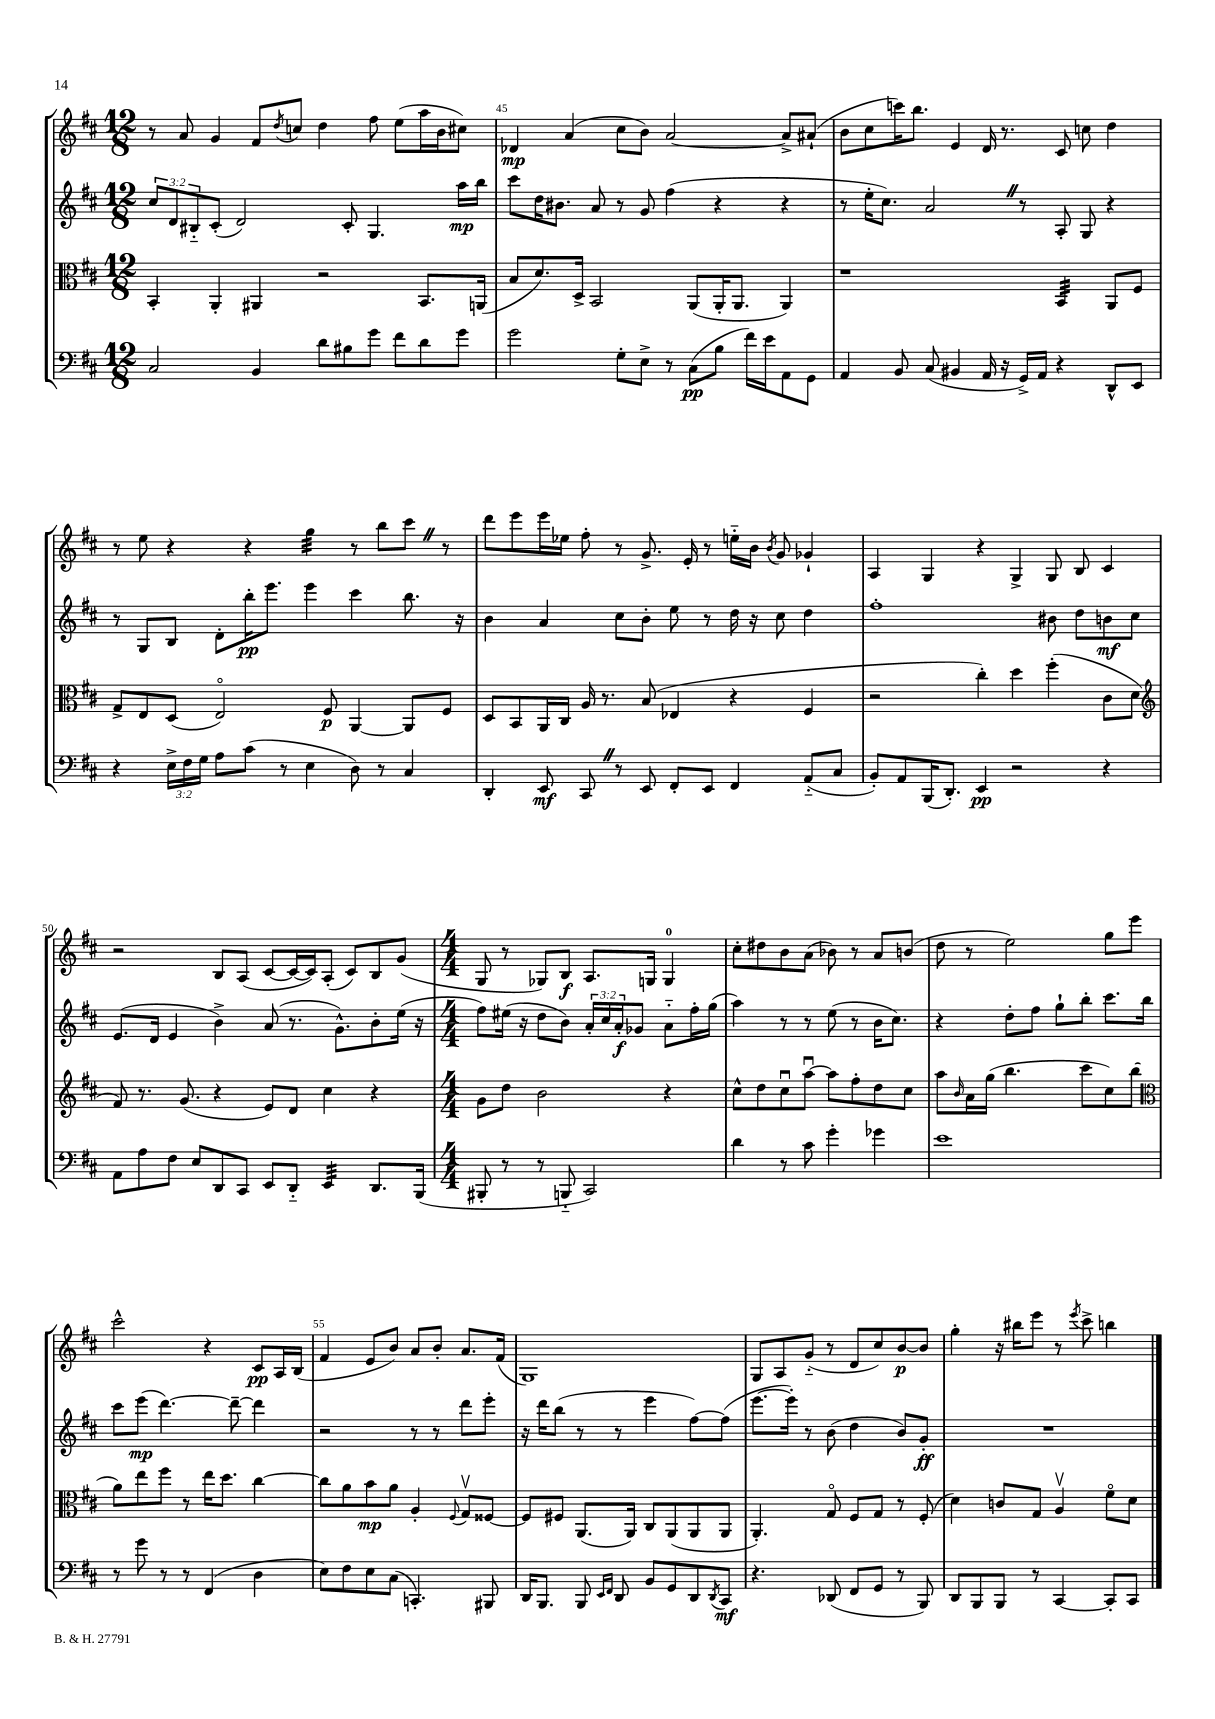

**kern	**kern	**kern	**kern
*staff4	*staff3	*staff2	*staff1
*clefF4	*clefC3	*clefG2	*clefG2
*k[f#c#]	*k[f#c#]	*k[f#c#]	*k[f#c#]
*M12/8	*M12/8	*M12/8	*M12/8
2C#	4BB'	12cc#	8r
.	.	12d	.
.	.	.	8a
.	.	12B#'~	.
.	4AA'	(8c#'	4g
.	.	2d)	.
4BB	4AA#	.	8f#
.	.	.	8qdd
.	.	.	8cc
8d	2r	.	4dd
8B#	.	8c#'	.
8g	.	4.G	8ff#
8f#	.	.	(8ee
8d	8.BB	.	16aa
.	.	.	16b
8g	.	16aa	8cc#)
.	(16AA	16bb	.
=	=	=	=
2g	8B	8ccc#	4d-
.	8.d)	16dd	.
.	.	8.b#	.
.	.	.	(4a
.	16D^	.	.
.	2BB	8a	.
8G'	.	8r	8cc#
8E^	.	8g	8b)
8r	.	(4ff#	[2a
(8C#	(8AA	.	.
8B	16AA'	4r	.
.	8.AA	.	.
16f#)	.	.	.
16e	.	.	.
8AA	4AA)	4r	8a^]
8GG	.	.	(8a#`
=	=	=	=
4AA	1r	8r	8b
.	.	16ee'	8cc#
.	.	8.cc#)	.
8BB	.	.	16ccc)
.	.	.	8.bb
(8C#	.	2a	.
4BB#	.	.	4e
16AA	.	.	16d
16r	.	.	8.r
16GG^)	.	8r	.
16AA	.	.	.
4r	4BB	8A'	8c#
.	.	8G	8cc
8DD^^	8AA	4r	4dd
8EE	8F#	.	.
=	=	=	=
4r	8G^	8r	8r
.	8E	8G	8ee
24E^	(8D	8B	4r
24F#	.	.	.
24G	.	.	.
8A	2Eo)	8d'	.
(8c#	.	16bb'	4r
.	.	8.eee	.
8r	.	.	.
4E	.	4eee	4gg
.	8F#	.	.
8D)	[4AA	4ccc#	8r
8r	.	.	8bb
4C#	8AA]	8.bb	8ccc#
.	8F#	.	8r
.	.	16r	.
=	=	=	=
4DD'	8D	4b	8ddd
.	8BB	.	8eee
8EE	16AA	4a	16eee
.	16C#	.	16ee-
8CC#	16A	.	8ff#'
.	8.r	.	.
8r	.	8cc#	8r
8EE	(8B	8b'	8.g^
8FF#'	4E-	8ee	.
.	.	.	16e'
8EE	.	8r	8r
4FF#	4r	16dd	16ee'~
.	.	16r	16b
.	.	.	8qb
.	.	8cc#	8g
(8AA'~	4F#	4dd	4g-`
8C#	.	.	.
=	=	=	=
8BB')	2r	1ff#'	4A
8AA	.	.	.
(16BBB	.	.	4G
8.DD')	.	.	.
4EE	4cc#')	.	4r
2r	4dd	.	4G^
.	(4ff#'	8b#	8G
.	.	8dd	8B
4r	8c#	8b	4c#
.	8d	8cc#	.
=	=	=	=
*	*clefG2	*	*
8AA	8f#)	(8.e	2r
8A	8.r	.	.
.	.	16d	.
8F#	.	4e	.
.	(8.g	.	.
8E	.	.	.
8DD	4r	4b^)	8B
8CC#	.	.	(8A
8EE	8e)	(8a	[8c#
8DD'~	8d	8.r	16c#_
.	.	.	16c#])
4EE	4cc#	.	(8A'
.	.	8.g^^)	.
.	.	.	8c#)
8.DD	4r	8b'	8B
.	.	(16ee	(8g
(16BBB	.	16r	.
=	=	=	=
*M4/4	*M4/4	*M4/4	*M4/4
8BBB#'	8g	8ff#)	8G
8r	8dd	(16ee#	8r
.	.	16r	.
8r	2b	8dd	8G-)
8BBB'~	.	8b)	8B
2CC#)	.	24a'	8.A
.	.	24cc#	.
.	.	24a'	.
.	.	8g-	.
.	.	.	16G
.	4r	8a'~	4G
.	.	16ff#'	.
.	.	(16gg	.
=	=	=	=
4d	8cc#^^	4aa)	8cc#'
.	8dd	.	8dd#
8r	8cc#u	8r	8b
8c#	[8aau	8r	(8a
4g'	8aa]	(8ee	8b-)
.	8ff#'	8r	8r
4g-	8dd	16b	8a
.	.	8.cc#)	.
.	8cc#	.	(8b
=	=	=	=
1e	8aa	4r	8dd
.	16qqb	.	.
.	16a	.	8r
.	(16gg	.	.
.	4.bb	8dd'	2ee)
.	.	8ff#	.
.	.	8gg`	.
.	8ccc#	8bb'	.
.	8cc#)	8.ccc#	8gg
.	(8bb	.	8eee
.	.	16bb	.
=	=	=	=
*	*clefC3	*	*
8r	8a)	8ccc#	2ccc#^^
8g	8ee	(8eee	.
8r	8ff#	[4.ddd)	.
8r	8r	.	.
(4FF#	16ee	.	4r
.	8.dd	.	.
.	.	8ddd~_	.
4D	[4cc#	4ddd]	8c#
.	.	.	16A
.	.	.	(16B
=	=	=	=
8E)	8cc#]	2r	4f#
8F#	8a	.	.
8E	8b	.	8e
(8C#	8a	.	8b)
4.CC')	4A'	8r	8a
.	.	8r	8b'
.	8qqF#	.	.
.	8Gv	8ddd	8.a
8BBB#	[8F##	8eee'	.
.	.	.	(16f#
=	=	=	=
16DD	8F##]	16r	1G)
8.BBB	.	16ddd	.
.	8F#	(8bb	.
8BBB	(8.AA	8r	.
16qqEE	.	.	.
16qqFF#	.	.	.
8DD	.	8r	.
.	16AA)	.	.
8BB	8C#	4eee	.
8GG	(8AA	.	.
8DD	8AA	[8ff#)	.
8qDD	.	.	.
8CC#	8AA	(8ff#]	.
=	=	=	=
4.r	4.AA')	[8.eee	8G
.	.	.	8A
.	.	16eee'])	.
.	.	8r	(8g'~
(8DD-	8Go	(8b	8r
8FF#	8F#	4dd	8d
8GG	8G	.	8cc#)
8r	8r	8b)	[8b
8BBB)	(8F#'	8g'	8b]
=	=	=	=
8DD	4d)	1r	4gg'
8BBB	.	.	.
8BBB	8c	.	16r
.	.	.	16bb#
8r	8G	.	8eee
[4CC#	4Av	.	8r
.	.	.	8qeee
.	.	.	8ccc#^
8CC#']	8f#o	.	4bb
8CC#	8d	.	.
==	==	==	==
*-	*-	*-	*-
